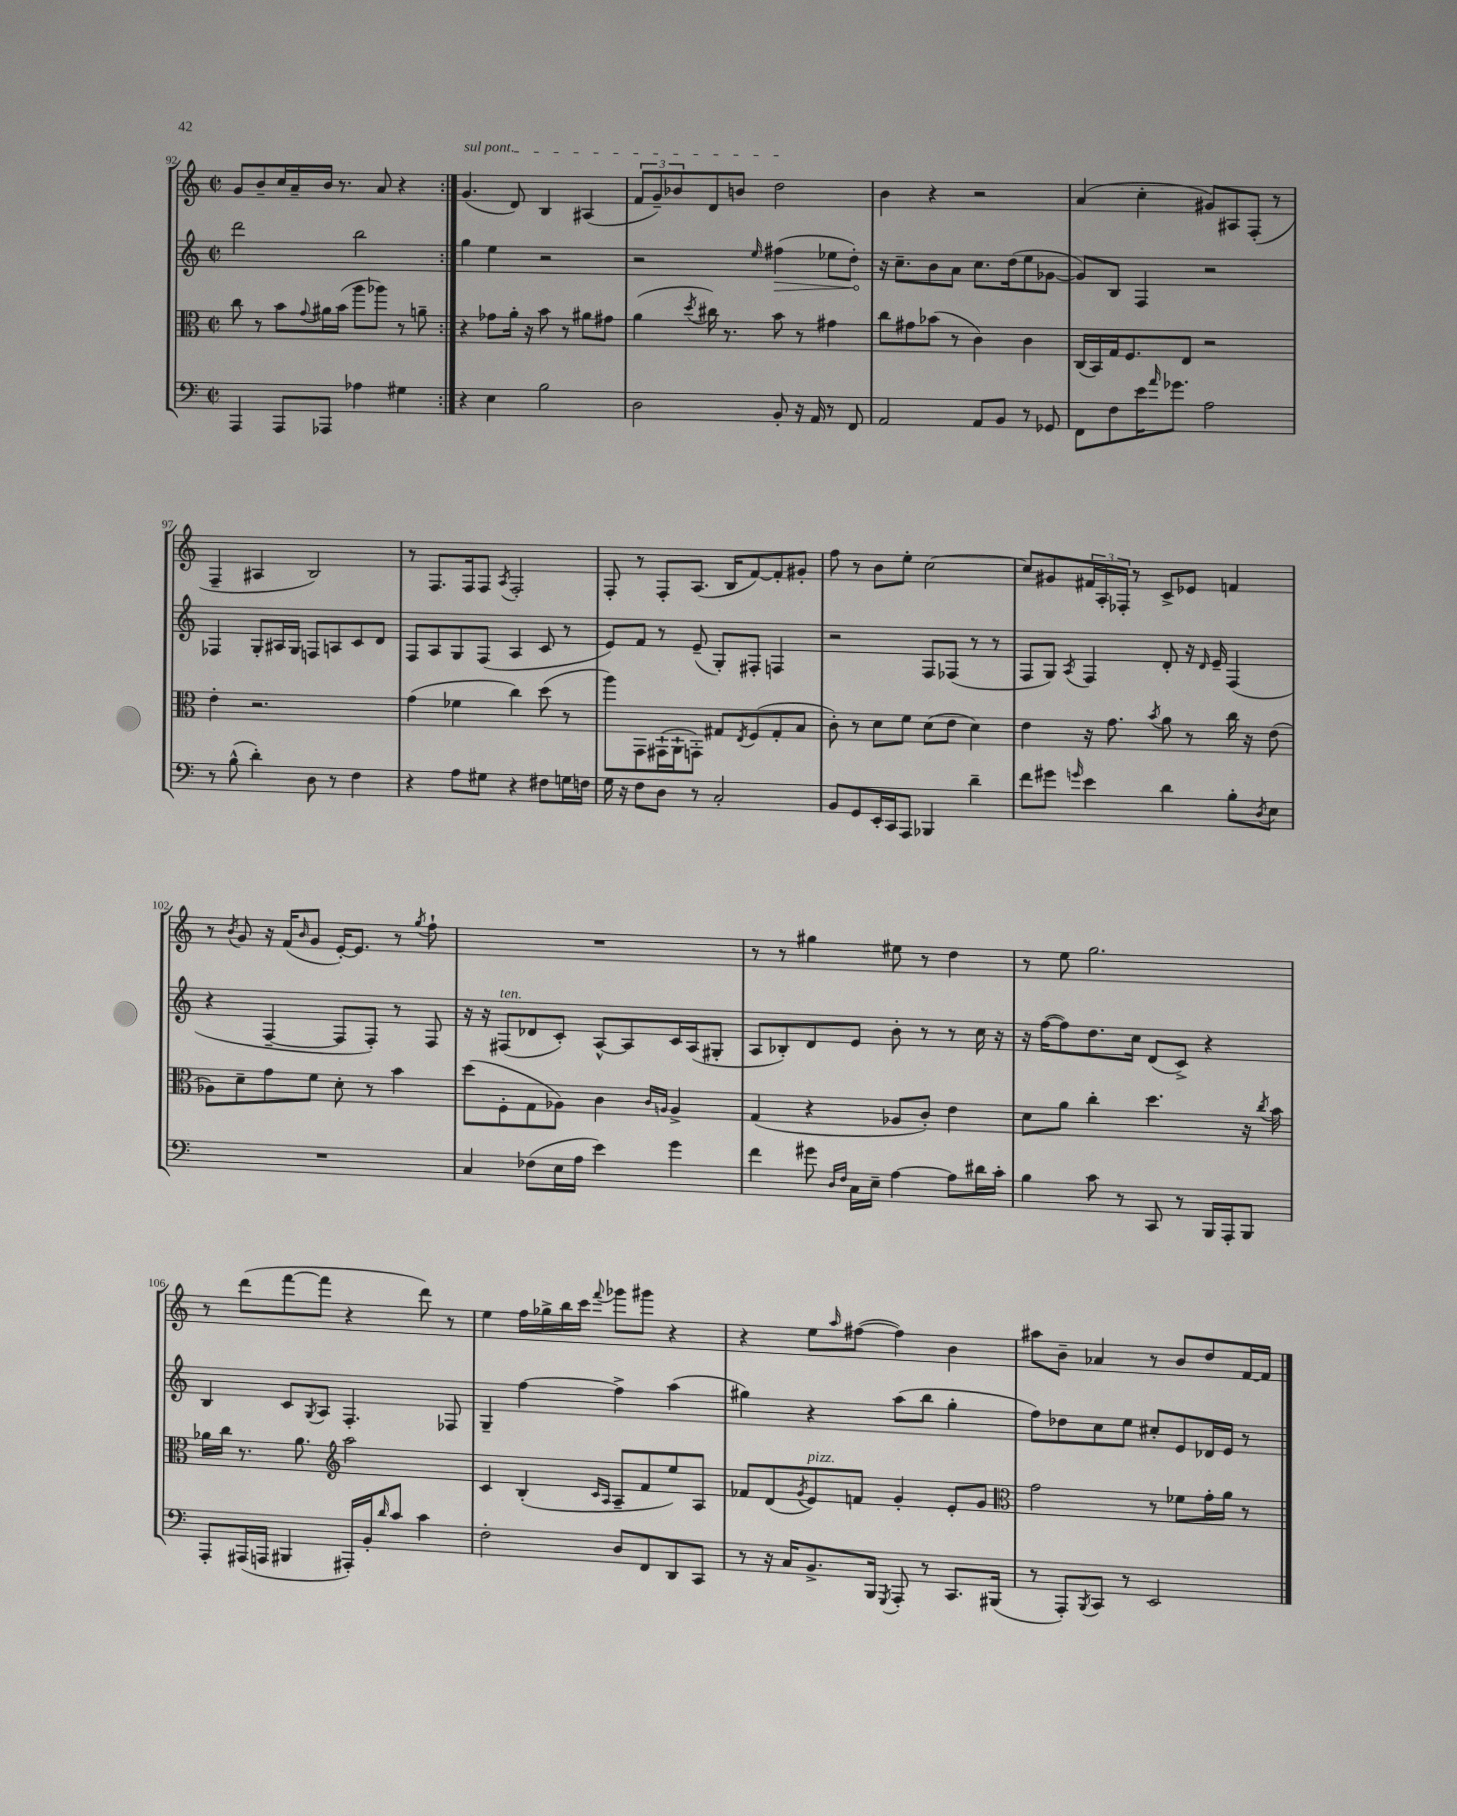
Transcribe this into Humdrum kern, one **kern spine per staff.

**kern	**kern	**kern	**kern
*staff4	*staff3	*staff2	*staff1
*clefF4	*clefC3	*clefG2	*clefG2
*k[]	*k[]	*k[]	*k[]
*M2/2	*M2/2	*M2/2	*M2/2
*met(c|)	*met(c|)	*met(c|)	*met(c|)
4AAA	8cc	2ddd	8g
.	8r	.	8b~
8AAA	8b	.	16cc
.	.	.	16a~
.	8qqg	.	.
8AAA-	16a#	.	16b
.	(16b	.	8.r
4A-	8aa	2bb	.
.	8aa-)	.	8a
4G#	8r	.	4r
.	8a~	.	.
=:|!	=:|!	=:|!	=:|!
4r	4r	4gg	(4.g
4E	8g-	4ee	.
.	16a'	.	8d)
.	16r	.	.
2B	8b	2r	4B
.	8r	.	.
.	8a#	.	(4A#
.	8g#	.	.
=	=	=	=
2D	(4a	2r	12f
.	.	.	12g~)
.	.	.	12b-
.	8qdd	.	.
.	16cc#)	.	8d
.	8.r	.	.
.	.	.	8b
.	.	16qqee	.
8BB'	8b	(4ff#	2dd
16r	8r	.	.
16AA	.	.	.
8r	4g#	8ee-	.
8FF	.	8dd')	.
=	=	=	=
2AA	8cc	16r	4b
.	.	8.cc~	.
.	8g#	.	.
.	(8b-	8b	4r
.	8r	8a	.
8AA	4c)	8.cc	2r
8BB	.	.	.
.	.	(16dd	.
8r	4c	8ee	.
8GG-	.	[8g-	.
=	=	=	=
8FF	(16C	8g-])	(4a
.	16BB)	.	.
8F	16G	8B	.
.	8.F	.	.
16e	.	4F	4cc'
16qqa	.	.	.
8.g-	.	.	.
.	8E	.	.
2A	2r	2r	8g#)
.	.	.	8A#
.	.	.	(8F'
.	.	.	8r
=	=	=	=
8r	4e'	4F-	4F~
(8B^^	.	.	.
4d')	2.r	8G'	4A#
.	.	16A#	.
.	.	16G	.
8D	.	8F	2B)
8r	.	8A	.
4F	.	8c	.
.	.	8d	.
=	=	=	=
4r	(4g	8F	8r
.	.	8A	8.F
8A	4f-	8G	.
.	.	.	16F
8G#	.	(8F	8F
.	.	.	8qA
4r	4cc)	4A	2F'
8F#	(8dd	8c	.
16G	8r	8r	.
16F	.	.	.
=	=	=	=
16G	8aa)	8e)	8F'
16r	.	.	.
8F	8GG	8f	8r
8D	(16GG#`	8r	8F'
.	16AA`	.	.
8r	8GG')	(8e~	(8.A
2C'	8G#	8G')	.
.	.	.	16B
.	8qE	.	.
.	(8F	8F#'	[8f)
.	8G#'	4F	8f']
.	8B	.	8g#'
=	=	=	=
8BB	8c')	2r	8ff
8GG	8r	.	8r
16EE'	8d	.	8b
16CC	.	.	.
8AAA	8f	.	8ee'
4BBB-	(8d	8F	[2cc
.	8e	(8F-	.
4d~	4d)	8r	.
.	.	8r	.
=	=	=	=
8f	4e	8F	8cc]
8g#	.	8G)	8g#
16qqg	.	8qA	.
4e	16r	4F	24f#
.	.	.	24A'
.	8.g	.	.
.	.	.	24F-'
.	.	.	8r
.	8qb	.	.
4d	8a	8d'	8c^
.	8r	16r	8e-
.	.	16qqd	.
.	.	16e~	.
8B'	16cc	(4F	4f
.	16r	.	.
8qD	.	.	.
8E	(8e	.	.
=	=	=	=
1r	8A-)	4r	8r
.	.	.	8qb
.	8d~	.	8g
.	8g	[4F~	16r
.	.	.	(16f
.	.	.	16qqb
.	8f	.	8g
.	8d'	8F]	[16e')
.	.	.	8.e]
.	8r	8F')	.
.	4b	8r	8r
.	.	.	8qgg
.	.	8F	8ff`
=	=	=	=
4C	(8dd	16r	1r
.	.	16r	.
.	8F'	(8F#	.
(8F-	8G	8d-	.
16E	8A-)	8c')	.
16A	.	.	.
4e)	4c	[8A^^	.
.	.	8A]	.
.	16qqc	.	.
.	16qqA	.	.
4g	4A^	16c	.
.	.	(16A	.
.	.	8G#'	.
=	=	=	=
4f	(4G	8A	8r
.	.	8B-')	8r
8g#	4r	8d	4gg#
16qqD	.	.	.
16qqF	.	.	.
16C	.	8e	.
16E~	.	.	.
[4A	8A-	8b'	8ee#
.	8c')	8r	8r
8A]	4e	8r	4dd
16d#	.	16cc	.
16c'	.	16r	.
=	=	=	=
4B	8d	16r	8r
.	.	([16ff	.
.	8a	8ff])	8ee
8c	4cc'	8.dd	2.gg
8r	.	.	.
.	.	16cc	.
8CC	4.dd	(8d	.
8r	.	8c^)	.
16BBB	.	4r	.
16AAA'	.	.	.
8BBB	16r	.	.
.	8qcc	.	.
.	16b	.	.
=	=	=	=
8AAA'	16a-	4B	8r
.	16cc	.	.
(16AAA#	8.r	.	(8ddd
16AAA	.	.	.
4BBB#	.	8c	[8fff
.	8.a-	.	.
.	.	8qG	.
.	.	8A	8fff]
*	*clefG2	*	*
16AAA#')	2aa	4.F'	4r
16BB'	.	.	.
16qqd	.	.	.
8c	.	.	.
4c	.	.	8ddd)
.	.	8F-	8r
=	=	=	=
2F'	4c	4G~	4ee
.	(4B'	[4ff	16ff
.	.	.	16gg-^
.	.	.	16bb
.	.	.	16ccc
.	16qqc	.	.
.	16qqA	.	8qqfff
8D	8A~	4ff^]	8ggg-
8FF	8f	.	8ggg#
8DD	8ee)	(4aa	4r
8CC	8A	.	.
=	=	=	=
8r	8f-	4gg#)	4r
16r	(8d	.	.
16C	.	.	.
.	8qg	.	.
8.BB^	8e)	4r	8ee
.	.	.	16qqaa
.	8f	.	([8ff#
16BBB	.	.	.
8qGGG	.	.	.
8AAA'	4g'	(8aa	4ff#])
8r	.	8bb	.
8.CC	8e'	4gg#'	4b
.	8g	.	.
(16BBB#	.	.	.
=	=	=	=
*	*clefC3	*	*
8r	2g	8ff)	8aa#
8AAA')	.	8dd-	8b~
8qBBB	.	.	.
8CC	.	8cc	4a-
8r	.	8ee	.
2EE	8r	8cc#'	8r
.	8f-	8e	8b
.	16g'	16d-	8dd
.	16a	16e	.
.	8r	8r	[16f
.	.	.	16f]
==	==	==	==
*-	*-	*-	*-
